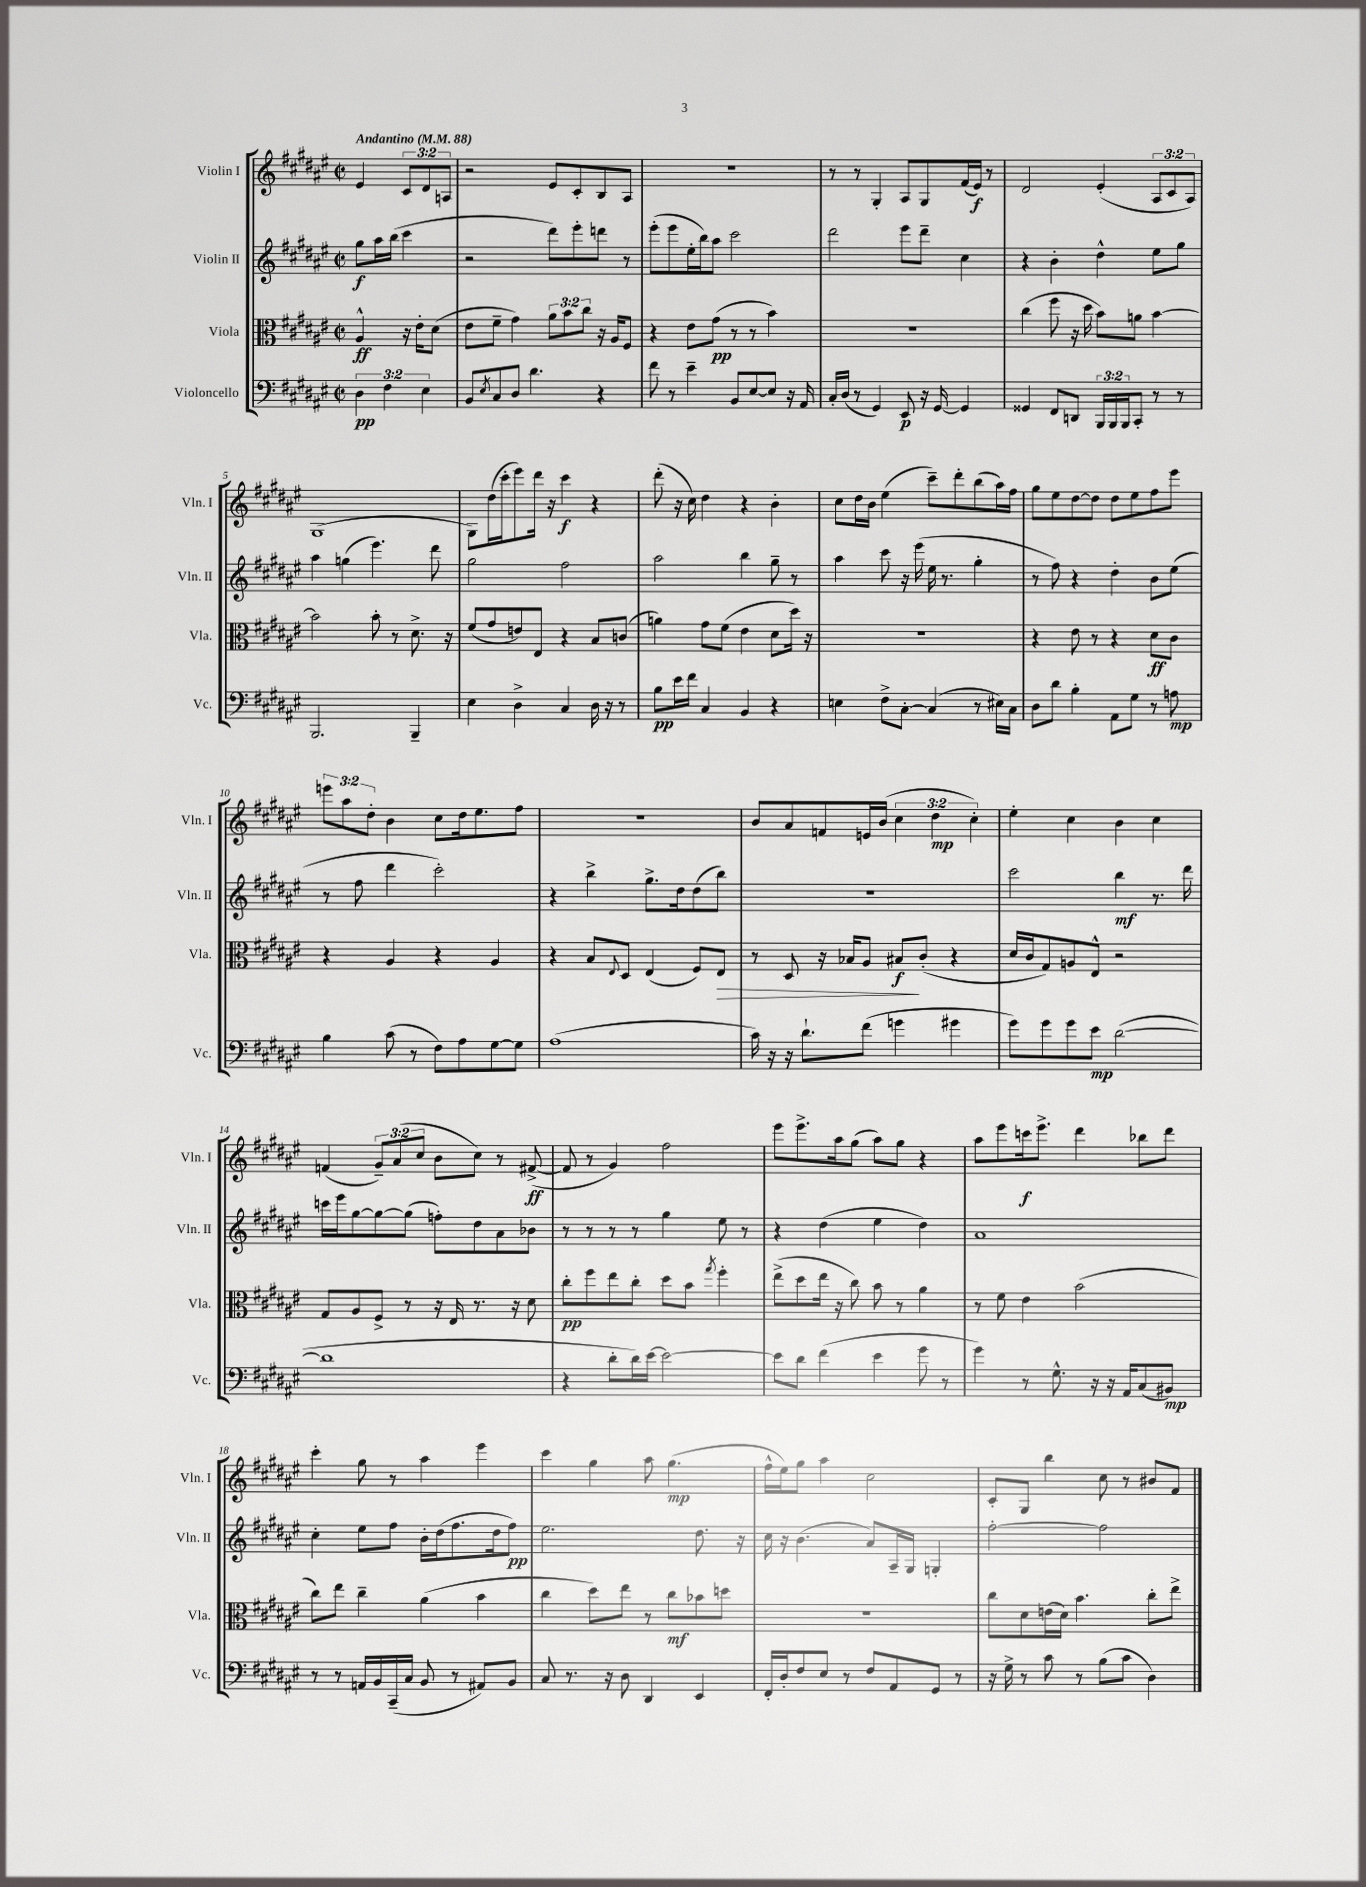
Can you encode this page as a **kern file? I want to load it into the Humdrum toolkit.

**kern	**kern	**kern	**kern
*staff4	*staff3	*staff2	*staff1
*clefF4	*clefC3	*clefG2	*clefG2
*k[f#c#g#d#a#e#]	*k[f#c#g#d#a#e#]	*k[f#c#g#d#a#e#]	*k[f#c#g#d#a#e#]
*M2/2	*M2/2	*M2/2	*M2/2
*met(c|)	*met(c|)	*met(c|)	*met(c|)
*MM88	*MM88	*MM88	*MM88
6D#	4A#^^	8gg#	4e#
.	.	16aa#	.
6F#	.	.	.
.	.	(16bb	.
.	16r	4ccc#	12c#
.	16e#'	.	.
6E#	.	.	12d#
.	(8d#	.	.
.	.	.	12A
=	=	=	=
8BB	8e#	2r	2r
8qE#	.	.	.
8C#	8f#~	.	.
8D#	4g#)	.	.
4.d#	.	.	.
.	12a#	8ddd#)	8e#
.	12b	.	.
.	.	8eee#'	8c#'
.	12cc#	.	.
4r	16r	8ddd	8B
.	16A#	.	.
.	8F#	8r	8A#
=	=	=	=
8f#	4r	(8eee#'	1r
8r	.	8eee#	.
4e#~	8e#	16ee#'	.
.	.	16bb)	.
.	(8g#	8aa#	.
8BB	8r	2ccc#	.
[8E#	8r	.	.
8E#]	4b)	.	.
16r	.	.	.
16AA#	.	.	.
=	=	=	=
16C#'	1r	2ddd#	8r
(16D#	.	.	.
8r	.	.	8r
4GG#)	.	.	4G#'
8EE#	.	8eee#	8A#
16r	.	8ddd#~	8G#
[16GG#	.	.	.
4GG#]	.	4cc#	(16f#
.	.	.	16e#)
.	.	.	8r
=	=	=	=
4GG##	(4cc#	4r	2d#
8FF#	8ff#	4b'	.
8DD	16r	.	.
.	16dd#	.	.
24BBB	8b)	4dd#^^	(4e#'
24BBB	.	.	.
24BBB	.	.	.
8CC#'	8a	.	.
8r	[4b	8ee#	12A#
.	.	.	12c#
8r	.	8gg#	.
.	.	.	12A#)
=	=	=	=
2.BBB	2b]	4aa#	(1G#
.	.	(4gg	.
.	8b'	4.eee#)	.
.	8r	.	.
4BBB~	8.d#^	.	.
.	.	8ddd#	.
.	16r	.	.
=	=	=	=
4E#	(8f#	2gg#	8G#)
.	8g#	.	(16dd#
.	.	.	16ccc#'
4D#^	8e)	.	8eee#)
.	8E#	.	16ddd#
.	.	.	16r
4C#	4r	2ff#	4ccc#
16D#	8B	.	4r
16r	.	.	.
8r	(8c	.	.
=	=	=	=
8B	4a)	2aa#	(8ddd#'
16e#	.	.	16r
16f#	.	.	16cc#)
4C#	8g#	.	4dd#
.	(8f#	.	.
4BB	4e#	4bb	4r
4r	8d#	8gg#~	4b'
.	16dd#)	8r	.
.	16r	.	.
=	=	=	=
4E	1r	4aa#	8cc#
.	.	.	16dd#
.	.	.	16b
8F#^	.	8ccc#	(4ee#
[8C#'	.	16r	.
.	.	(16eee#	.
(4C#]	.	16ee#	8ccc#~)
.	.	8.r	.
.	.	.	8ddd#'
8r	.	4gg#'	(8bb
16E#)	.	.	16aa#)
16C#	.	.	16ff#
=	=	=	=
8D#	4r	8r	8gg#
8d#	.	8ff#)	8ee#
4B'	8e#	4r	[8dd#
.	8r	.	8dd#]
8AA#	4r	4dd#'	8dd#
8G#	.	.	8ee#
8r	8d#	8b	8ff#
8A	8c#	(8ee#	8eee#
=	=	=	=
4B	4r	8r	12eee
.	.	.	12aa#
.	.	8ff#	.
.	.	.	12dd#'
(8c#	4A#	4ddd#	4b
8r	.	.	.
8F#)	4r	2ccc#')	8cc#
8A#	.	.	16dd#
.	.	.	8.ee#
[8G#	4A#	.	.
8G#]	.	.	8ff#
=	=	=	=
(1A#	4r	4r	1r
.	8B	4bb^	.
.	8qqE#	.	.
.	8D#	.	.
.	(4E#	8.gg#^	.
.	.	16dd#	.
.	8F#)	(8dd#	.
.	8E#	8bb)	.
=	=	=	=
16c#)	8r	1r	8b
16r	.	.	.
16r	8D#	.	8a#
8.d#`	.	.	.
.	16r	.	8f
.	16B-	.	.
(8f#	8A#	.	16e
.	.	.	(16b
4g	8B#	.	6cc#
.	(8c#'	.	.
.	.	.	6dd#
4g#	4r	.	.
.	.	.	6cc#')
=	=	=	=
8g#)	16d#	2ccc#	4ee#'
.	16c#	.	.
8g#	8G#)	.	.
8g#	8A	.	4cc#
8e#	8E#^^	.	.
([2d#	2r	4bb	4b
.	.	8.r	4cc#
.	.	16ddd#	.
=	=	=	=
1d#]	8G#	16ccc	(4f
.	.	16eee#	.
.	8A#	[8gg#	.
.	8F#^	8gg#_	12g#~)
.	.	.	(12a#
.	8r	(8gg#]	.
.	.	.	12cc#
.	16r	8ff')	8b
.	16E#	.	.
.	8.r	8dd#	8cc#)
.	.	8a#	8r
.	16r	.	.
.	8d#	8b-	([8f#^
=	=	=	=
4r	8cc#'	8r	8f#]
.	8ff#	8r	8r
8d#'	8ee#	8r	4g#)
16d#)	8cc#'	8r	.
[16e#	.	.	.
2e#_	8dd#	4gg#	2ff#
.	8b	.	.
.	8qgg#	.	.
.	4ff#'	8ee#	.
.	.	8r	.
=	=	=	=
8e#]	(8ee#^	4r	8eee#
8d#	8dd#	.	8.eee#^
(4f#	16ee#	(4dd#	.
.	16r	.	16aa#
.	8cc#)	.	(8gg#
4e#	8b	4ee#	8aa#)
.	8r	.	8gg#
8g#	4a#	4dd#)	4r
8r	.	.	.
=	=	=	=
4g#)	8r	1a#	8aa#
.	8f#	.	8eee#
8r	4e#	.	16ccc
.	.	.	8.eee#^
8.G#^^	.	.	.
.	(2b	.	4ddd#
16r	.	.	.
16r	.	.	.
16AA#	.	.	.
(8C#	.	.	8bb-
8BB#)	.	.	8ddd#
=	=	=	=
8r	8cc#)	4cc#'	4ccc#'
8r	8ee#	.	.
16AA	4cc#~	8ee#	8gg#
16BB	.	.	.
(16CC#~	.	8ff#	8r
16C#	.	.	.
8BB	(4a#	16b'	4aa#
.	.	(16dd#	.
8r	.	8.ff#	.
8AA#)	4b	.	4eee#
.	.	16dd#	.
8BB	.	8ff#)	.
=	=	=	=
8C#	4cc#	2.ee#	4ccc#
8.r	.	.	.
.	8dd#)	.	4gg#
16r	.	.	.
8D#	8ee#	.	.
4DD#	8r	.	8aa#
.	8cc#	.	(4.gg#
4EE#	8b-	8.dd#	.
.	8dd	.	.
.	.	16r	.
=	=	=	=
16FF#'	1r	16cc#	16ff#^^
16D#'	.	16r	16ee#)
8F#	.	(4.b	8gg#
8E#	.	.	4aa#
8r	.	.	.
8F#	.	8a#)	2cc#
8AA#	.	16A#~	.
.	.	16G#	.
8GG#	.	4G'	.
8r	.	.	.
=	=	=	=
16r	8cc#	[2ff#'	8c#'
16G#^	.	.	.
8r	8d#	.	8G#
8c#	(16e	.	4bb
.	16d#)	.	.
8r	4.b	.	.
(8B	.	2ff#]	8cc#
8c#	.	.	8r
4D#)	8cc#'	.	8b#
.	8ee#^	.	8f#
==	==	==	==
*-	*-	*-	*-
